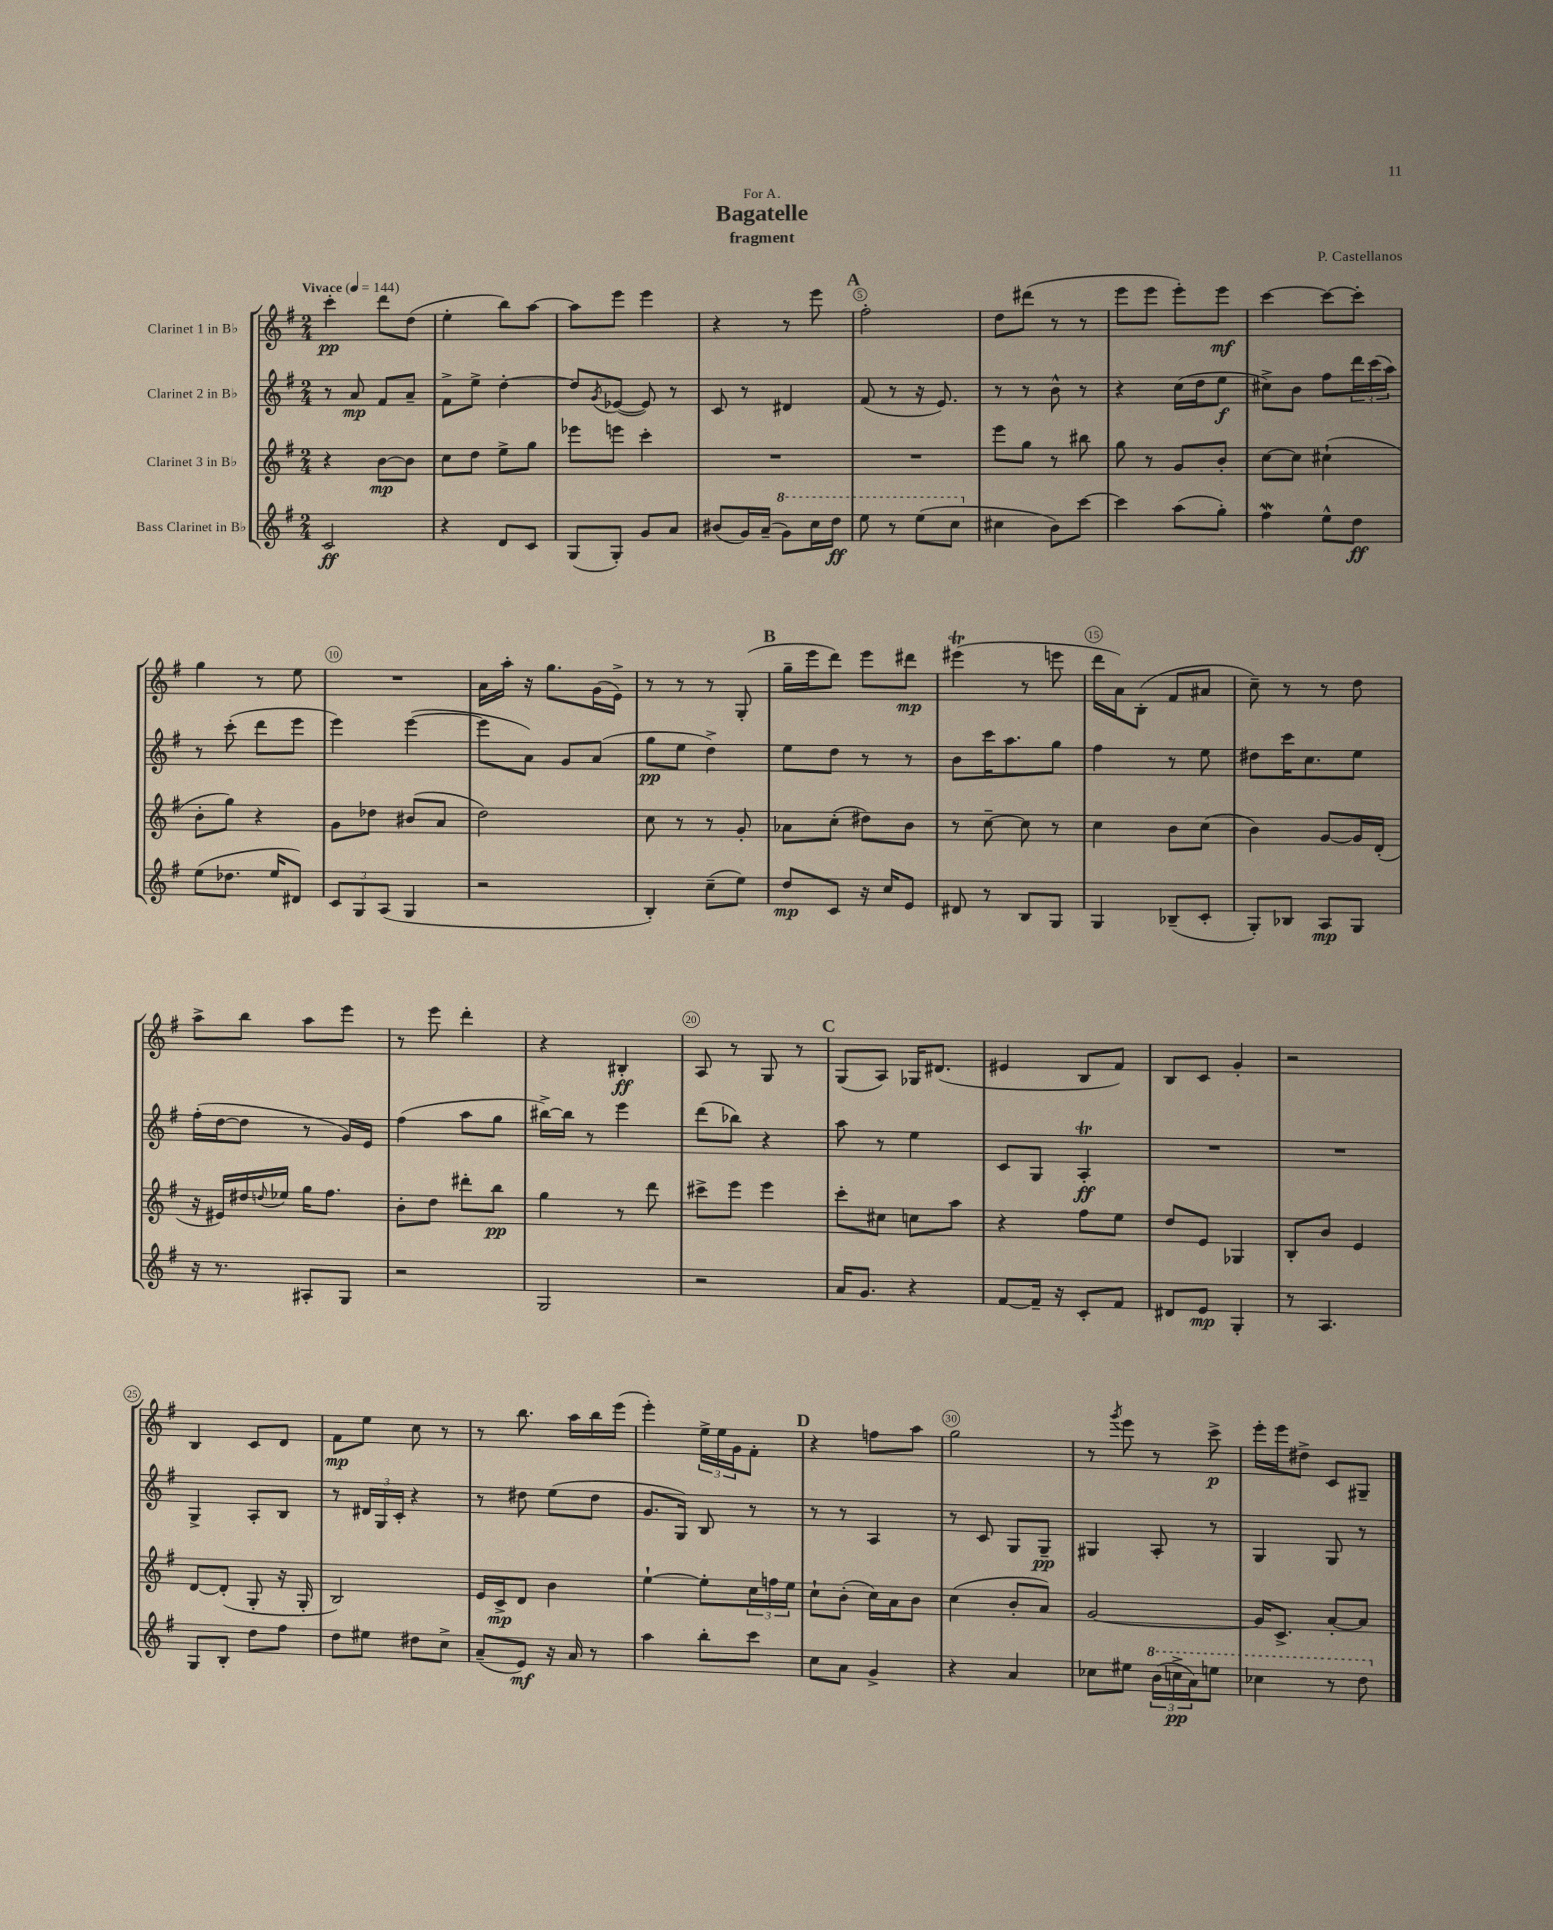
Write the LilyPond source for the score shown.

\header { title = "Bagatelle" composer = "P. Castellanos" subtitle = "fragment" dedication = "For A." }
<<
\new StaffGroup <<
\new Staff = "s0" \with { instrumentName = "Clarinet 1 in Bb" } {
    \clef treble \key g \major \numericTimeSignature \time 2/4 \tempo "Vivace" 4 = 144
    c'''4-.\pp d'''8 d''8( |
    e''4-. b''8) a''8~ |
    a''8 e'''8 e'''4 |
    r4 r8 e'''8 |
    \mark \markup { \bold "A" } fis''2-. |
    d''8 dis'''8( r8 r8 |
    e'''8 e'''8 e'''8-.) e'''8\mf |
    c'''4~ c'''8~ c'''8-. |
    g''4 r8 e''8 |
    R2 |
    a'16 a''16-. r16 g''8. g'16( e'16->) |
    r8 r8 r8 g8-.( |
    \mark \markup { \bold "B" } g''16-- e'''16 d'''8) e'''8 dis'''8\mp |
    eis'''4\trill( r8 e'''8 |
    d'''16 a'16) b8-.( fis'8 ais'8 |
    c''8--) r8 r8 d''8 |
    a''8-> b''8 a''8 e'''8 |
    r8 e'''8 d'''4-. |
    r4 bis4-.\ff |
    a8 r8 g8 r8 |
    \mark \markup { \bold "C" } g8( a8) ges16 dis'8.( |
    eis'4 b8 fis'8) |
    b8 c'8 g'4-. |
    r2 |
    b4 c'8 d'8 |
    fis'8\mp e''8 c''8 r8 |
    r8 b''8. a''16 b''16 e'''16( |
    e'''4-.) \tuplet 3/2 { e''16-> e''16 g'16 } fis'8-. |
    \mark \markup { \bold "D" } r4 f''8 a''8 |
    g''2 |
    r8 \acciaccatura { g'''8 } e'''8 r8 c'''8->\p |
    e'''16-. e'''16 dis''8-> c'8 gis8-- \bar "|." |
}
\new Staff = "s1" \with { instrumentName = "Clarinet 2 in Bb" } {
    \clef treble \key g \major \numericTimeSignature \time 2/4
    r8 a'8\mp fis'8 a'8-- |
    fis'8-> e''8-> d''4~-. |
    d''8 \acciaccatura { g'8 } ees'8~( ees'8) r8 |
    c'8 r8 dis'4 |
    \mark \markup { \bold "A" } fis'8( r8 r16 e'8.) |
    r8 r8 b'8-^ r8 |
    r4 c''16( d''16 e''8\f |
    cis''8->) b'8 fis''8 \tuplet 3/2 { d'''16 c'''16( a''16) } |
    r8 c'''8-.( d'''8 e'''8 |
    e'''4) e'''4~( |
    e'''8 a'8) g'8 a'8( |
    g''8\pp e''8 d''4->) |
    \mark \markup { \bold "B" } e''8 d''8 r8 r8 |
    b'8 c'''16 a''8. g''8 |
    fis''4 r8 e''8 |
    dis''8 c'''16 c''8. e''8 |
    fis''16-.( d''16~ d''8 r8 g'16) e'16 |
    fis''4( a''8 g''8 |
    bis''16~->) bis''16 r8 e'''4 |
    d'''8( bes''8) r4 |
    \mark \markup { \bold "C" } a''8 r8 e''4 |
    c'8 g8 a4-.\trill\ff |
    R2 |
    R2 |
    g4-> a8-. b8 |
    r8 \tuplet 3/2 { dis'16 g16 c'16-. } r4 |
    r8 dis''8 e''8( dis''8 |
    g'8. g16) b8 r8 |
    \mark \markup { \bold "D" } r8 r8 a4 |
    r8 c'8 g8 g8--\pp |
    gis4 a8-. r8 |
    g4 g8 r8 \bar "|." |
}
\new Staff = "s2" \with { instrumentName = "Clarinet 3 in Bb" } {
    \clef treble \key g \major \numericTimeSignature \time 2/4
    r4 b'8~\mp b'8 |
    c''8 d''8 e''8-> g''8 |
    ees'''8 e'''8 c'''4-. |
    R2 |
    \mark \markup { \bold "A" } R2 |
    e'''8 g''8 r8 bis''8 |
    g''8 r8 g'8 b'8-. |
    c''8~ c''8 cis''4-!( |
    b'8-. g''8) r4 |
    g'8 des''8 bis'8( a'8 |
    d''2) |
    c''8 r8 r8 g'8-. |
    \mark \markup { \bold "B" } aes'8 c''8-.( dis''8) b'8 |
    r8 c''8~-- c''8 r8 |
    c''4 b'8 c''8( |
    b'4) g'8~ g'16 d'16-.( |
    r16 eis'16) dis''16 \appoggiatura { d''8 } ees''16 g''16 fis''8. |
    b'8-. d''8 dis'''8-. b''8\pp |
    g''4 r8 d'''8 |
    cis'''8-> e'''8 e'''4 |
    \mark \markup { \bold "C" } c'''8-. cis''8 c''8 a''8 |
    r4 fis''8 e''8 |
    d''8 e'8 ges4 |
    b8-. b'8 e'4 |
    d'8~ d'8-.( g8-. r16 g16-. |
    b2) |
    e'16 c'16->\mp d'8 b'4 |
    e''4~-! e''8-. \tuplet 3/2 { c''16 f''16 e''16 } |
    \mark \markup { \bold "D" } c''8-! b'8-.( c''16) a'16 b'8 |
    c''4( b'8-. a'8) |
    g'2~ |
    g'16 c'8.-> a'8~-. a'8 \bar "|." |
}
\new Staff = "s3" \with { instrumentName = "Bass Clarinet in Bb" } {
    \clef treble \key g \major \numericTimeSignature \time 2/4
    c'2\ff |
    r4 d'8 c'8 |
    g8( g8-.) g'8 a'8 |
    bis'8( g'16) a'16--( \ottava #1 g''8) c'''16 d'''16\ff |
    \mark \markup { \bold "A" } e'''8 r8 e'''8( c'''8 \ottava #0 |
    cis''4 b'8) c'''8~ |
    c'''4 a''8( g''8-.) |
    fis''4\mordent e''8-^ d''8\ff |
    e''8( des''8. e''16 dis'8) |
    \tuplet 3/2 { c'8 g8 a8( } g4 |
    r2 |
    b4-.) c''8--( e''8) |
    \mark \markup { \bold "B" } d''8\mp c'8 r16 c''16 e'8 |
    dis'8 r8 b8 g8 |
    g4 bes8--( c'8-. |
    g8-.) bes8 a8\mp g8 |
    r16 r8. ais8-. g8 |
    r2 |
    g2 |
    r2 |
    \mark \markup { \bold "C" } a'16 g'8. r4 |
    fis'8~ fis'16-- r16 c'8-. fis'8 |
    dis'8 e'8\mp g4-. |
    r8 a4. |
    g8 b8-. d''8 fis''8 |
    d''8 eis''8 dis''8 c''8-> |
    a'8--( e'8\mf) r16 a'16 r8 |
    a''4 b''8-. c'''8 |
    \mark \markup { \bold "D" } c''8 a'8 g'4-> |
    r4 a'4 |
    ces''8 eis''8 \tuplet 3/2 { \ottava #1 b''16( c'''!16->\pp a''16) } e'''!8 |
    ces'''4 r8 d'''8 \ottava #0 \bar "|." |
}
>>
>>
\layout { \context { \Score \override BarNumber.break-visibility = ##(#f #t #t) barNumberVisibility = #(every-nth-bar-number-visible 5) \override BarNumber.stencil = #(make-stencil-circler 0.1 0.3 ly:text-interface::print) } }
